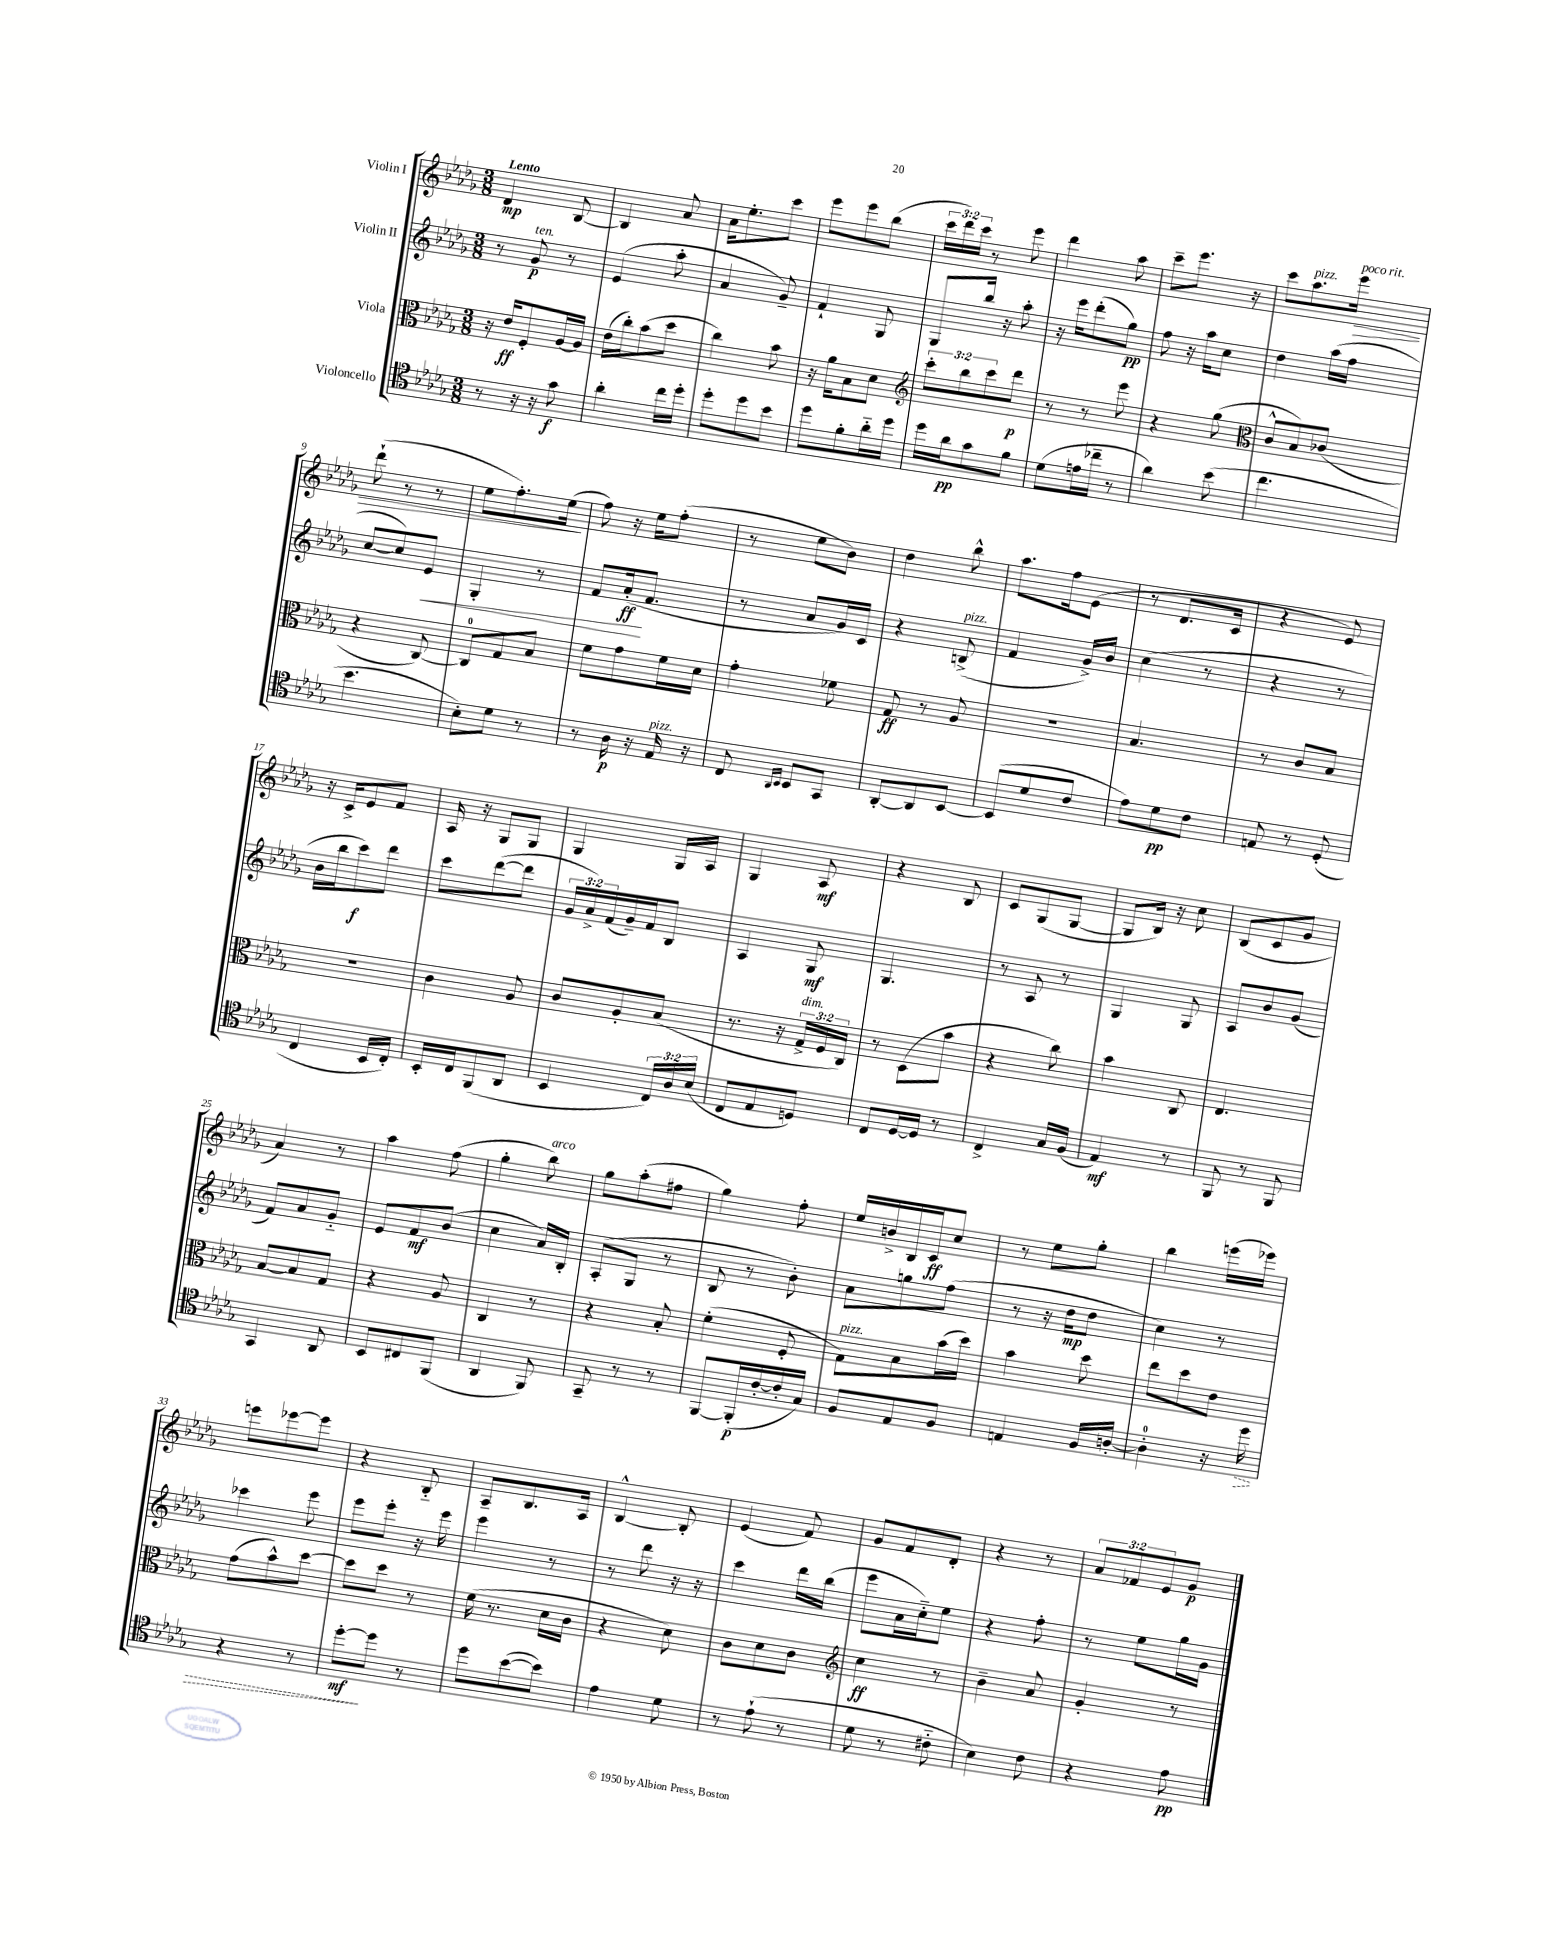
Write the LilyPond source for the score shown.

<<
\new StaffGroup <<
\new Staff = "s0" \with { instrumentName = "Violin I" } {
    \clef treble \key des \major \numericTimeSignature \time 3/8 \override Staff.TupletNumber.text = #tuplet-number::calc-fraction-text \tempo "Lento"
    des'4\mp bes8~ |
    bes4 aes'8 |
    aes'16 ees''8.-. c'''8 |
    ees'''8 ees'''8 bes''8( |
    \tuplet 3/2 { c'''16 des'''16) c'''16 } r8 ees'''8 |
    des'''4 aes''8 |
    c'''8-- ees'''8. r16 |
    c'''8 aes''8.^\markup { \italic "pizz." } ees'''16\>^\markup { \italic "poco rit." } |
    des'''8-!( r8 r8 |
    ees''8 f''8.-.) ees''16\!( |
    f''8) r16 ees''16 f''8-.( |
    r8 ees''8 bes'8) |
    des''4 bes''8-^ |
    aes''8. f''16 ees'8( |
    r8 des'8. c'16 |
    r4 ees'8) |
    r16 c'16-> ees'8 f'8 |
    aes16 r16 ges8 ges8 |
    ges4 ges16 aes16 |
    ges4 aes8\mf |
    r4 bes8 |
    c'8 ges8( ges8~ |
    ges8 bes16) r16 c''8 |
    bes8( c'8 ges'8 |
    aes'4) r8 |
    aes''4 f''8( |
    ges''4-. bes''8^\markup { \italic "arco" }) |
    ges''8 aes''8-.( fis''8 |
    ges''4) f''8-. |
    ees''16 b'16-> bes16 c'16\ff c''8 |
    r8 ees''8 ges''8-. |
    bes''4 e'''16( ees'''16) |
    e'''8 ees'''8~ ees'''8 |
    r4 bes8-_ |
    aes8-- bes8. aes16 |
    bes4~-^ bes8-. |
    ees'4( f'8) |
    ges'8 f'8 des'8-. |
    r4 r8 |
    \tuplet 3/2 { aes'8 fes'8 ees'8 } ges'8\p \bar "|." |
}
\new Staff = "s1" \with { instrumentName = "Violin II" } {
    \clef treble \key des \major \numericTimeSignature \time 3/8 \override Staff.TupletNumber.text = #tuplet-number::calc-fraction-text
    r8 ges'8\p^\markup { \italic "ten." } r8 |
    ees'4( aes''8-. |
    aes'4 ges'8--) |
    f'4-! ges8 |
    ges8 bes''16 r16 aes''8-. |
    r16 ees'''16 des'''8-.( ges''8\pp) |
    f''8 r16 aes''16 c''8 |
    des''4 aes''16( f''16 |
    c''8~ c''8) ees'8\< |
    ges4-. r8 |
    f'8 aes'16-.\ff\!( f'8. |
    r8 aes'8 ges'16) c'16 |
    r4 b8->^\markup { \italic "pizz." }( |
    f'4 ges'16->) bes'16 |
    c''4( r8 |
    r4 r8 |
    bes'16 bes''16 c'''8\f) des'''8 |
    c'''8 des'''8~( des'''8 |
    \tuplet 3/2 { ges'16 aes'16->) f'16( } ges'16--) f'16 bes8 |
    aes4 ges8\mf |
    ges4. |
    r8 aes8 r8 |
    ges4 ges8 |
    aes8 bes'8 ges'8( |
    f'8) aes'8 ges'8-_ |
    ees'8 f'8\mf bes'8( |
    c''4 aes'16) bes16-. |
    aes8-.( ges8 r8 |
    bes8 r8 bes'8-.) |
    aes'8 g''8 f''8( |
    r8 r16 des''16\mp des''8 |
    c''4) r8 |
    ces'''4 ees'''8 |
    ees'''8 ees'''8-. r16 ees'''16 |
    ees'''4 r8 |
    r8 des'''8 r16 r16 |
    c'''4 des'''16 bes''16( |
    ees'''8 aes'16 c''16-_) ees''8 |
    r4 f''8-. |
    r8 ees''8 ges''16 ges'16 \bar "|." |
}
\new Staff = "s2" \with { instrumentName = "Viola" } {
    \clef alto \key des \major \numericTimeSignature \time 3/8 \override Staff.TupletNumber.text = #tuplet-number::calc-fraction-text
    r16 ees'16\ff f8-. aes16~ aes16 |
    ees'16( c''16-.) bes'8( des''8 |
    c''4) bes'8 |
    r16 aes'16 bes8 des'8 |
    \clef treble \tuplet 3/2 { c'''8-. bes''8 c'''8 } des'''8\p |
    r8 r8 ees'''8 |
    r4 ges''8( |
    \clef alto c'8-^ bes8) ces'8( |
    r4 c8~) |
    c8-0 ges8 bes8 |
    f'8 ges'8 f'16 des'16 |
    ges'4-. fes'8 |
    ges8\ff r8 aes8 |
    R4. |
    bes4. |
    r8 c'8 bes8 |
    R4. |
    c'4 aes8 |
    c'8 aes8-. bes8( |
    r8. r16 \tuplet 3/2 { ges16->^\markup { \italic "dim." } f16 c16) } |
    r8 des8( bes'8 |
    r4 c''8) |
    bes'4 c8 |
    ees4. |
    bes8~ bes8 ges8 |
    r4 aes8 |
    c4 r8 |
    r4 bes8-. |
    f'4-.( f8-. |
    ges8^\markup { \italic "pizz." }) bes8 bes'16( des''16) |
    bes'4 des''8 |
    ees''8 des''8 ees'8 |
    ges'8( bes'8-^) des''8~ |
    des''8 des''8 r8 |
    f'16( r8. des'16 c'16 |
    r4 des'8) |
    c'8 des'8 c'8 |
    \clef treble c''4\ff r8 |
    bes'4-- aes'8 |
    ges'4-. r8 \bar "|." |
}
\new Staff = "s3" \with { instrumentName = "Violoncello" } {
    \clef tenor \key des \major \numericTimeSignature \time 3/8 \override Staff.TupletNumber.text = #tuplet-number::calc-fraction-text
    r8 r16 r16 ges'8\f |
    aes'4-. c''16 des''16-. |
    des''8-. des''8 bes'8 |
    des''8 f'8-. aes'16-_ des''16 |
    des''16 aes'16\pp ges'8 f'8 |
    des'8( e'16 ces''16-- r8 |
    aes'4) bes'8( |
    c''4. |
    bes'4. |
    bes8-.) des'8 r8 |
    r8 aes16\p r16 ees16^\markup { \italic "pizz." } r16 |
    c8 \grace { aes,16 bes,16 } bes,8 ges,8 |
    aes,8~-. aes,8 bes,8~ |
    bes,8( des'8 c'8 |
    ees'8) des'8\pp c'8 |
    e8 r8 des8-.( |
    c4 bes,16 c16-.) |
    bes,16-. c16 f,8( aes,8 |
    bes,4 \tuplet 3/2 { c16) aes16 bes16( } |
    c8 ees8 d8) |
    c8 des16~ des16 r8 |
    c4-> ges16 f16( |
    ees4\mf) r8 |
    f,8 r8 f,8 |
    ges,4 aes,8 |
    bes,8 cis8 f,8( |
    aes,4 f,8) |
    ges,8-- r8 r8 |
    f,8~ f,16-.\p( c'16~-. c'16-. ges16) |
    f8 ees8 f8 |
    e4 f16 a16~-. |
    a4-0-. r16 \once \override Hairpin.style = #'dashed-line des''16\> |
    r4 r8 |
    des''8~-.\mf\! des''8 r8 |
    des''8 bes'8~( bes'8) |
    ees'4 des'8 |
    r8 ees'8-!( r8 |
    des'8 r8 cis'8-_ |
    bes4) c'8 |
    r4 ees'8\pp \bar "|." |
}
>>
>>
